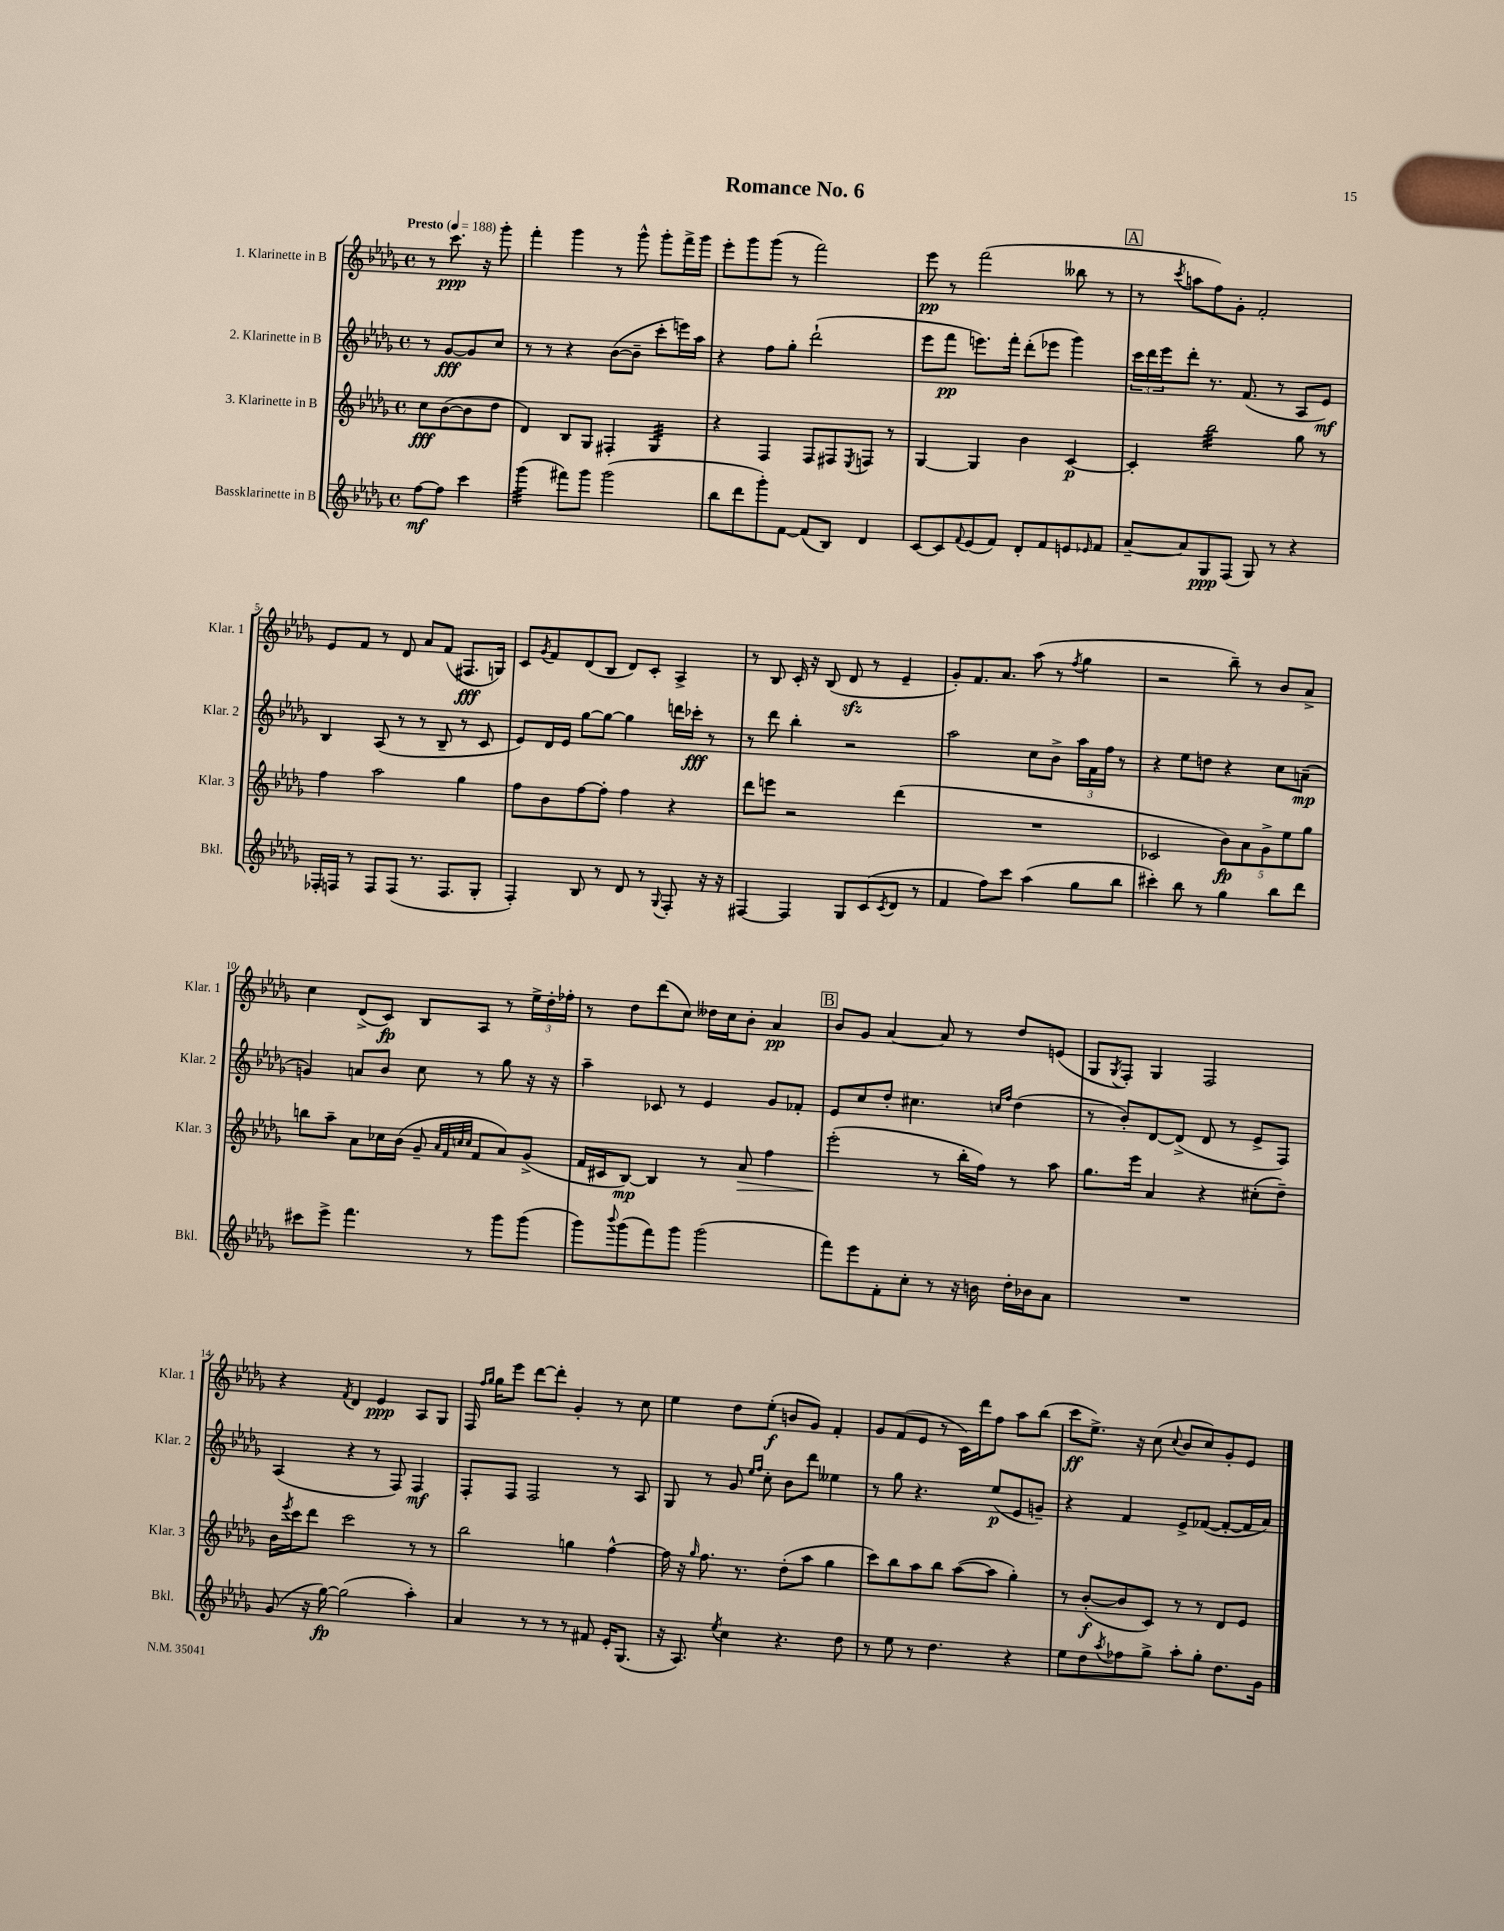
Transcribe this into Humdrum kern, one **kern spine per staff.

**kern	**kern	**kern	**kern
*staff4	*staff3	*staff2	*staff1
*clefG2	*clefG2	*clefG2	*clefG2
*k[b-e-a-d-g-]	*k[b-e-a-d-g-]	*k[b-e-a-d-g-]	*k[b-e-a-d-g-]
*M4/4	*M4/4	*M4/4	*M4/4
*met(c)	*met(c)	*met(c)	*met(c)
*MM188	*MM188	*MM188	*MM188
[8ff\L	8cc\L	8r	8r
8ff\]J	([8b-\	[8g-/L	8.ccc\
4ccc\	8b-\]	8g-/]	.
.	.	.	16r
.	8dd-\J	8cc/J	8ggg-'\
=	=	=	=
(4ggg-\	4d-/)	8r	4fff'\
.	.	8r	.
8fff#\L)	8B-/L	4r	4ggg-\
8ggg-\J	8G-/J	.	.
(2ggg-\	4F#'/	([8b-\L	8r
.	.	8b-~\]J	8ggg-^^\
.	4G-/	8ccc'\L	8ggg-'\L
.	.	16eee\L)	16fff^\L
.	.	16aa-\JJ	16ggg-\JJ
=	=	=	=
8bb-\L	4r	4r	8eee-'\L
8ddd-\	.	.	8ggg-\
8ggg-'\)	4F/	8ff\L	(8ggg-\J
[8f\J	.	8gg-'\J	8r
(8f/]L	8F/L	(2ddd-`\	2fff\)
8B-/J)	8F#/	.	.
.	8qE-/	.	.
4d-/	8F/J	.	.
.	8r	.	.
=	=	=	=
[8c/L	[4G-/	8eee-\L	8eee-\
8c/]	.	8fff\J	8r
8qqf/	.	.	.
(8e-/	4G-/]	8.eee\L)	(2fff\
8f/J)	.	.	.
.	.	16fff'\Jk	.
8d-'/L	4b-\	(8ddd-'\L	.
8f/	.	8eee-\J	.
8e/	[4c/	4ggg-\)	8bb--\
16qqe-/	.	.	.
8f/J	.	.	8r
=	=	=	=
[8a-~/L	4c'/]	24ccc\LL	8r
.	.	24ddd-\	.
.	.	24eee-\J	.
.	.	.	8qccc/
8a-/]	.	8ddd-'\J	8aa\L
8G-/	2bb-\	8.r	8ff\)
(8F/J	.	.	8g-'\J
.	.	(8.f/	.
8G-/)	.	.	2f'/
8r	.	8r	.
4r	8gg-\	8A-/L	.
.	8r	8e-/J)	.
=	=	=	=
16F-'/LL	4ff\	4B-/	8e-/L
16F/JJ	.	.	.
8r	.	.	8f/J
8F/L	2aa-\	(8A-/	8r
(8F/J	.	8r	8d-/
8.r	.	8r	8a-/L
.	.	8B-~/	(8f/J
8.F/L	.	.	.
.	4gg-\	8r	8.F#/L
8G-'/J	.	8c/	.
.	.	.	16G/Jk)
=	=	=	=
4F'/)	8ff\L	8e-/L)	8c/L
.	.	.	8qg-/
.	8b-\	16d-/L	8f/
.	.	16e-/JJ	.
8B-/	[8ff\	[8gg-\L	(8d-/
8r	8ff'\]J	8gg-\_J	8B-/J
8d-/	4ff\	4gg-\]	8d-/L)
8r	.	.	8c'/J
8qqG-/	.	.	.
8F'/	4r	16ddd\LL	4A-^/
.	.	16ccc-'\JJ	.
16r	.	8r	.
16r	.	.	.
=	=	=	=
[4F#/	8ddd-\L	8r	8r
.	8eee\J	8ddd-\	8B-/
4F#/]	2r	4bb-'\	16c'/
.	.	.	16r
.	.	.	(8B-/
8G-/L	.	2r	8d-/
(8c/	.	.	8r
8qc/	.	.	.
8d-/J	(4ddd-\	.	4e-~/
8r	.	.	.
=	=	=	=
4f/	1r	2aa-\	8g-'/L)
.	.	.	8.f/
8ff\L)	.	.	.
.	.	.	8.a-/J
8ccc\J	.	.	.
(4aa-\	.	8cc\L	(8aa-\
.	.	8b-^\J	8r
.	.	.	8qff/
8gg-\L	.	24aa-\LL	4gg-\
.	.	24f\	.
.	.	24ff\JJ	.
8bb-\J	.	8r	.
=	=	=	=
4ccc#'\)	2c-/	4r	2r
8bb-\	.	8ee-\L	.
8r	.	8dd\J	.
4gg-\	10b-\L)	4r	8bb-~\)
.	10a-\	.	.
.	.	.	8r
.	10g-^\	.	.
8bb-\L	.	8cc\L	8b-/L
.	10ee-\	.	.
8ddd-\J	.	(8a~\J	8a-^/J
.	10gg-\J	.	.
=	=	=	=
8ccc#\L	8bb\L	4g/)	4cc\
8eee-^\J	8aa-~\J	.	.
4.fff\	8a-\L	8a/L	(8d-^/L
.	16cc-\L	8b-/J	8c/J)
.	(16b-\JJ	.	.
.	8g-~/	8cc\	8B-/L
.	32qqa-/LLL	.	.
.	32qqf/	.	.
.	32qqcc/	.	.
.	32qqcc/JJJ	.	.
8r	8f/L	8r	8A-/J
8ggg-\L	8a-/)	8gg-\	8r
(8ggg-\J	(8g-^/J	16r	24ee-^\LL
.	.	.	24dd-'\
.	.	16r	.
.	.	.	24ff-'\JJ
=	=	=	=
8ggg-\L)	16f/LL	4aa-~\	8r
.	16c#/J	.	.
8qqbbb-/	.	.	.
(8ggg-\	[8B-/J)	.	8dd-\L
8fff\)	4B-/]	8c-/	(8ddd-\
8ggg-\J	.	8r	8cc\J)
(2ggg-\	8r	4e-/	16dd--\LL
.	.	.	16cc\J
.	8a-/	.	8b-'\J
.	4ff\	8g-/L	4a-/
.	.	8f-'/J	.
=	=	=	=
8fff\L)	(2eee-'\	8e-/L	8b-/L
8eee-\	.	8cc/	8g-/J
8f'\	.	8dd-'/J	[4a-/
8cc'\J	.	4.cc#\	.
8r	8r	.	8a-/]
16r	16bb-'\LL	.	8r
16b\	16ff\JJ)	.	.
.	.	16qqcc/LL	.
.	.	16qqff/JJ	.
16dd-'\LL	8r	(4dd-\	8dd-/L
16b-\J	.	.	.
8a-\J	8aa-\	.	(8e/J
=	=	=	=
1r	8.gg-\L	8r	8G-/L
.	.	.	8qG-/
.	.	8b-'/L)	8F'/J)
.	16eee-\Jk	.	.
.	4a-/	[8d-/	4G-/
.	.	(8d-^/]J	.
.	4r	8d-/	2F/
.	.	8r	.
.	(8cc#'\L	8e-^/L	.
.	8dd-~\J)	8F/J)	.
=	=	=	=
(8g-/	16b-\LL	(4A-/	4r
.	8qeee-/	.	.
.	16ccc\J	.	.
16r	8ddd-\J	.	.
[16gg-\)	.	.	.
.	.	.	8qf/
(2gg-\]	2ccc\	4r	4d-/
.	.	8r	4e-/
.	.	8F/)	.
4aa-'\)	8r	4F/	8A-/L
.	8r	.	8G-/J
=	=	=	=
4a-/	2bb-\	8F'/L	16F/
.	.	.	16qqff/LL
.	.	.	16qqgg-/JJ
.	.	.	16gg-\LK
.	.	8F/J	8eee-\J
8r	.	2F/	[8ddd-\L
8r	.	.	8ddd-'\]J
8r	4gg\	.	4g-'/
8f#/	.	.	.
16e-'/LK	[4ff^^\	8r	8r
(8.G-/J	.	.	.
.	.	8A-/	8cc\
=	=	=	=
16r	16ff\]	8G-/	4ee-\
8.A-/)	16r	.	.
.	16qqgg-/	.	.
.	8.ff\	8r	.
8qee-/	.	.	.
4cc\	.	8g-/	8dd-\L
.	8.r	.	.
.	.	16qqee-/LL	.
.	.	16qqff/JJ	.
.	.	8cc'\	(8ee-'\J
4.r	(8dd-'\L	8b-\L	8b/L
.	8aa-\J	8ddd-\J	8g-/J)
.	4gg-\	4ee--\	4f'/
8dd-\	.	.	.
=	=	=	=
8r	8ccc\L)	8r	8g-/L
8ee-\	8bb-\	8gg-\	(8f/
8r	8aa-\	4.r	8e-/J
4.dd-\	8bb-\J	.	8r
.	([8aa-\L	.	16c\LL)
.	.	.	16ddd-\J
.	8aa-\]J	(8ee-/L	8ff\J
4r	4gg-'\)	8e-/	8aa-\L
.	.	8g~/J)	(8bb-\J
=	=	=	=
8ee-\L	8r	4r	8ccc\L
8dd-\	([8b-'/L	.	8.ee-^\J)
8qaa-/	.	.	.
8ff-\	8b-/]	4f/	.
.	.	.	16r
8gg-^\J	8c/J)	.	(8cc\
.	.	.	8qqcc/
8aa-'\L	8r	8e-^/L	8b-/L
8gg-'\J	8r	([8f-/J	8cc/)
8.dd-\L	8d-/L	8f-'/_L	8g-'/
.	8e-/J	16f-/]L	8e-/J
16g-\Jk	.	16a-/JJ)	.
==	==	==	==
*-	*-	*-	*-
